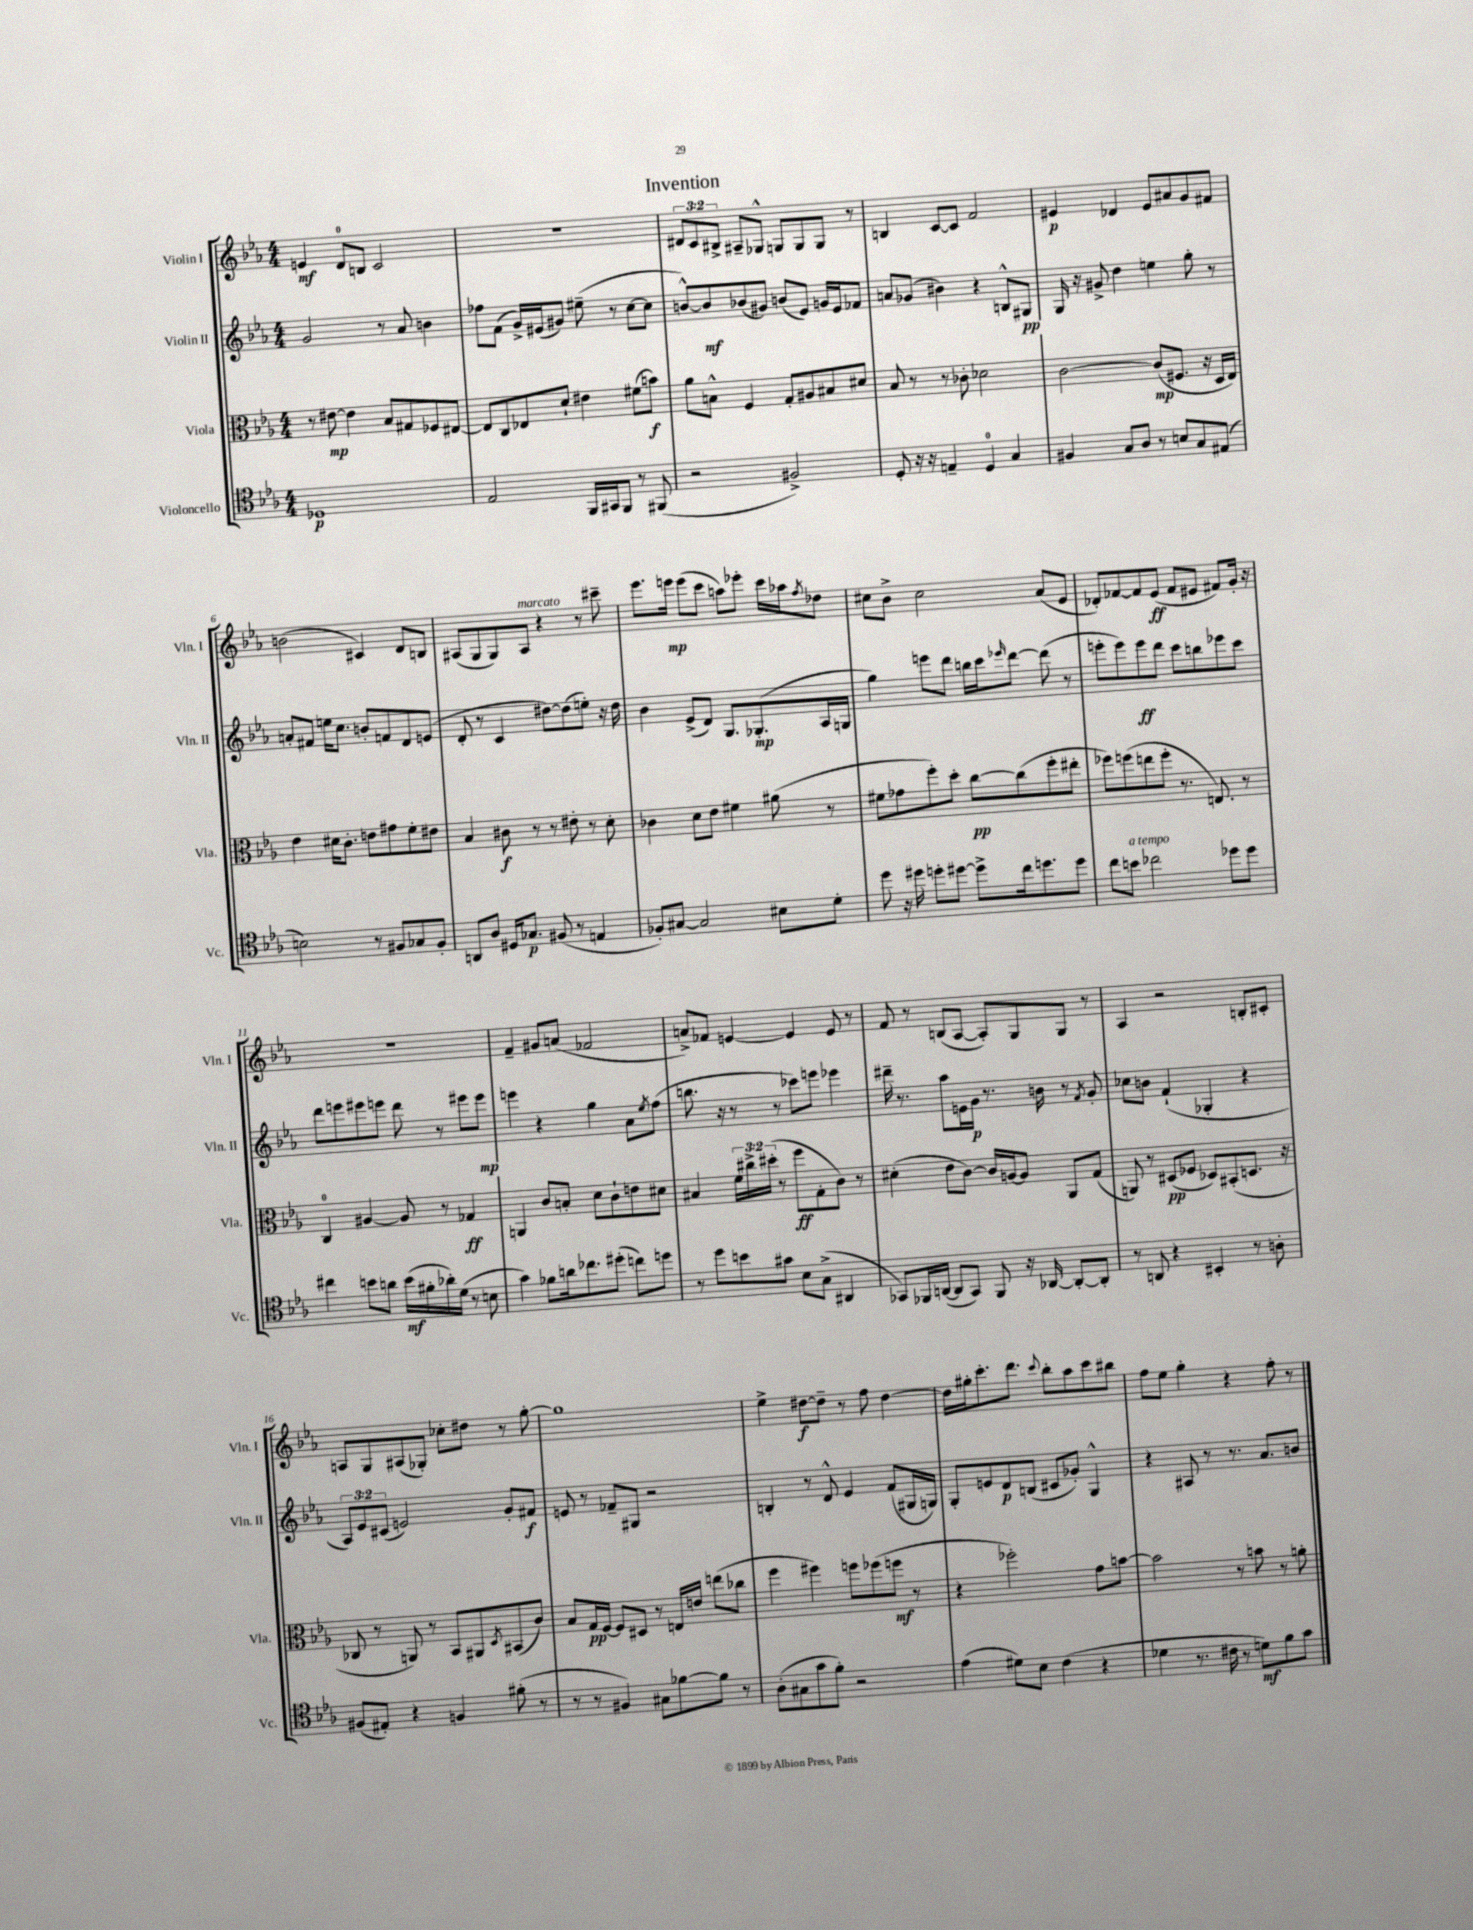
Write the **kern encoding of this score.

**kern	**dynam	**kern	**dynam	**kern	**dynam	**kern	**dynam
*part4	*part4	*part3	*part3	*part2	*part2	*part1	*part1
*staff4	*staff4	*staff3	*staff3	*staff2	*staff2	*staff1	*staff1
*I"Violoncello	*	*I"Viola	*	*I"Violin II	*	*I"Violin I	*
*I'Vc.	*	*I'Vla.	*	*I'Vln. II	*	*I'Vln. I	*
*clefC4	*	*clefC3	*	*clefG2	*	*clefG2	*
*k[b-e-a-]	*	*k[b-e-a-]	*	*k[b-e-a-]	*	*k[b-e-a-]	*
*M4/4	*	*M4/4	*	*M4/4	*	*M4/4	*
=1	=1	=1	=1	=1	=1	=1	=1
1D-X	p	8r	.	2g/	.	4en/	mf
.	.	[8e#X\	mp	.	.	.	.
.	.	4e#\]	.	.	.	8d/L	.
.	.	.	.	.	.	8Bn/J	.
.	.	8B-/L	.	8r	.	2c/	.
.	.	8G#X/	.	8a-/	.	.	.
.	.	8F-X/	.	4bn\	.	.	.
.	.	[8E#X/J	.	.	.	.	.
=2	=2	=2	=2	=2	=2	=2	=2
2E-/	.	8E#/L]	.	8ff-X\L	.	1r	.
.	.	8C/	.	(8f\J	.	.	.
.	.	8E-X/	.	16g^/LL)	.	.	.
.	.	.	.	(16e#X/J	.	.	.
.	.	8d`/J	.	8g#X/J)	.	.	.
16FF/LL	.	4e#X\	.	(8ee#X~\	.	.	.
16GG#X/J	.	.	.	.	.	.	.
8FF/J	.	.	.	8r	.	.	.
8r	.	(8f#X\L	.	[8cc\L	.	.	.
(8FF#X/	.	8bn\J)	f	8cc\J]	.	.	.
=3	=3	=3	=3	=3	=3	=3	=3
2r	.	8a-\L	.	[8bn^^/L)	.	12d#X/L	.
.	.	.	.	.	.	12c/	.
.	.	8Bn^^\J	.	8b/]	mf	.	.
.	.	.	.	.	.	12B#X^/J	.
.	.	4F/	.	(8b-X/	.	8A#X~/L	.
.	.	.	.	8g#X/J)	.	8G-X^^/J	.
2F#X^/)	.	8G'/L	.	(8bn/L	.	8Gn/L	.
.	.	8A#X/	.	8e-/J)	.	8G/	.
.	.	8B#X/	.	16gn/LL	.	8G/J	.
.	.	.	.	16e-/J	.	.	.
.	.	8d#X/J	.	8f-X/J	.	8r	.
=4	=4	=4	=4	=4	=4	=4	=4
8D'/	.	8B-/	.	8an/L	.	4Bn/	.
16r	.	8r	.	(8g-X/J	.	.	.
16r	.	.	.	.	.	.	.
4En~/	.	8r	.	4b#X\)	.	[8c/L	.
.	.	8c-X'\	.	.	.	8c/J]	.
4D/	.	2d-X\	.	4r	.	2f/	.
4G/	.	.	.	8Bn^^/L	.	.	.
.	.	.	.	8G#X/J	pp	.	.
=5	=5	=5	=5	=5	=5	=5	=5
4F#X/	.	[2c\	.	16G/	.	4e#X/	p
.	.	.	.	16r	.	.	.
.	.	.	.	8g#X^/	.	.	.
8G/L	.	.	.	4dd\	.	4d-X/	.
8A-/J	.	.	.	.	.	.	.
8r	.	(8c/L]	mp	4een\	.	8e#/L	.
8Bn/L	.	8.F#X/J	.	.	.	8a#X/	.
8G/	.	.	.	8gg'\	.	8g/	.
.	.	16r	.	.	.	.	.
(8E#X/J	.	16D/LL	.	8r	.	8f#X/J	.
.	.	16E-/JJ)	.	.	.	.	.
!!LO:LB:g=z
=6	=6	=6	=6	=6	=6	=6	=6
2Bn\)	.	4e-\	.	8an'/L	.	(2bn\	.
.	.	.	.	8f#X/J	.	.	.
.	.	16d#X\KL	.	16een\KL	.	.	.
.	.	8.c'\J	.	8.cc\J	.	.	.
8r	.	8en\L	.	8bn'/L	.	4c#X/)	.
8F#X/L	.	8g#X\	.	8fn/	.	.	.
8G-X/	.	8f'\	.	8d/	.	8d/L	.
8F#'/J	.	8e#X\J	.	(8en/J	.	8Bn/J	.
=7	=7	=7	=7	=7	=7	=7	=7
8AAn/L	.	4B-/	.	8d'/	.	(8A#X/L	.
8A-/J	.	.	.	8r	.	8G/	.
16D#X/KL	.	8c#X\	f	4c/	.	8G/)	.
8.G-X/J	p	.	.	.	.	.	.
!	!	!	!	!	!	!LO:TX:a:i:t=marcato	!
.	.	8r	.	.	.	8A#/J	.
(8F#X/	.	8r	.	[8dd#X\L)	.	4r	.
8r	.	8e#X'\	.	(8dd#\]	.	.	.
4En/	.	8r	.	8een'\J)	.	8r	.
.	.	8d'\	.	16r	.	8ccc#X~\	.
.	.	.	.	16dd#\	.	.	.
=8	=8	=8	=8	=8	=8	=8	=8
8F-X'/L)	.	4c-X\	.	4b-\	.	8.eee-\L	.
[8G#X/J	.	.	.	.	.	.	.
.	.	.	.	.	.	16eeen\Jk	mp
2G#/]	.	8d\L	.	(8e-^/L	.	(8eee\L	.
.	.	8e-\J	.	8d/J)	.	8ccc\J	.
.	.	4f#X\	.	8.G/L	.	8aan\L)	.
.	.	.	.	.	.	8eee-X'\J	.
.	.	.	.	(8.G-X'/	mp	.	.
8B#X\L	.	(8a#X\	.	.	.	16ccc\LL	.
.	.	.	.	.	.	16aa-X\J	.
.	.	.	.	.	.	8qff/	.
8d'\J	.	8r	.	16A-/L	.	8dd-X\J	.
.	.	.	.	16Gn/JJ	.	.	.
=9	=9	=9	=9	=9	=9	=9	=9
8dd\	.	8f#X\L	.	4gg\)	.	8cc#X\L	.
16r	.	8g-X\	.	.	.	8b-^\J	.
16dd#X\	.	.	.	.	.	.	.
8ddn'\L	.	8ff'\)	.	8eeen\L	.	2cc#\	.
[8dd#X\J	.	8dd'\J	.	8ddd\J	.	.	.
8dd#^\L]	.	[8cc\L	pp	16bbn\LL	.	.	.
.	.	.	.	16ccc\J	.	.	.
.	.	.	.	16qqeee-X/	.	.	.
16cc\k	.	(8cc\]	.	[8ddd\J	.	.	.
8.ddn\	.	.	.	.	.	.	.
.	.	8ff'\	.	(8ddd\]	.	(8a-/L	.
8dd\J	.	8ee#X'\J	.	8r	.	8e-/J	.
=10	=10	=10	=10	=10	=10	=10	=10
8cc\L	.	8ff-X\L)	.	8eeen'\L	.	8d-X'/L)	.
!LO:TX:a:i:t=a tempo	!	!	!	!	!	!	!
8bn\J	.	(8ffn\	.	8eee\)	.	[8f-X/	.
2cc-X\	.	8een\	.	8eee\	ff	8f-/]	.
.	.	8ff'\J	.	8ddd\J	.	(8e-/J	ff
.	.	8.r	.	8ccc\L	.	8f-/L	.
.	.	.	.	8bbn\	.	8e#X/J	.
.	.	8.En/)	.	.	.	.	.
8dd-X\L	.	.	.	8eee-X\	.	8f#X/L)	.
8dd-\J	.	8r	.	8ccc\J	.	16g'/Jk	.
.	.	.	.	.	.	16r	.
!!LO:LB:g=z
=11	=11	=11	=11	=11	=11	=11	=11
4cc#X\	.	4C/	.	8ddd\L	.	1r	.
.	.	.	.	8eeen\	.	.	.
8bn\L	.	[4A#X/	.	8eee#X\	.	.	.
8an\J	.	.	.	8eeen\J	.	.	.
(16b\LL	mf	8A#/]	.	8ddd\	.	.	.
16f#X'\	.	.	.	.	.	.	.
16a-X'\)	.	8r	.	8r	.	.	.
(16d\JJ	.	.	.	.	.	.	.
8r	.	4G-X/	ff	8eee#X\L	.	.	.
8Bn\	.	.	.	8eee#\J	mp	.	.
=12	=12	=12	=12	=12	=12	=12	=12
4g\)	.	4AAn/	.	4eeen\	.	4f~/	.
8f-X\L	.	8c/L	.	4r	.	8g#X/L	.
16an\k	.	8Bn'/J	.	.	.	(8an/J	.
8.cc-X\	.	.	.	.	.	.	.
.	.	8d\L	.	4gg\	.	2f-X/	.
(8dd#X'\J	.	8c`\	.	.	.	.	.
8ccn\L)	.	8en\	.	8a-\L	.	.	.
.	.	.	.	8qee-/	.	.	.
8ddn\J	.	8d#X\J	.	(8ff\J	.	.	.
=13	=13	=13	=13	=13	=13	=13	=13
8r	.	4B#X/	.	8.bbn\	.	8an^/L)	.
8dd\L	.	.	.	.	.	8f-X/J	.
.	.	.	.	16r	.	.	.
8bn\	.	24f\LL	.	8r	.	[4en/	.
.	.	24cc#X^\	.	.	.	.	.
.	.	(24dd#X'\JJ	.	.	.	.	.
8g#X\J	.	8r	.	8r	.	.	.
8B-\L	.	8ff\L	ff	8ccc-X\L)	.	4e/]	.
(8G^\J	.	8G'\	.	8eeen\J	.	.	.
4AA#X/	.	8c\J)	.	4eee-X\	.	8e/	.
.	.	8r	.	.	.	8r	.
=14	=14	=14	=14	=14	=14	=14	=14
8GG-X/L)	.	(4d#X'\	.	16ddd#X~\	.	8f/	.
.	.	.	.	8.r	.	.	.
16FF-X/L	.	.	.	.	.	8r	.
([16AAn/JJ	.	.	.	.	.	.	.
8AA/L]	.	8e-\L	.	8aa-\L	.	(8Bn/L	.
8GG-/J)	.	[8c\J)	.	16en\L	.	[8A-/J	.
.	.	.	.	16g\JJ	p	.	.
8FF-/	.	16c/LL]	.	8.r	.	8A-'/L])	.
.	.	[16An/J	.	.	.	.	.
16r	.	8A/J]	.	.	.	8G/	.
[16AA-X/	.	.	.	16bn\	.	.	.
8AA-'/L_	.	8AA-/L	.	8r	.	8G/J	.
.	.	.	.	8qf/	.	.	.
8AA-'/J]	.	(8G/J	.	8g'/	.	8r	.
=15	=15	=15	=15	=15	=15	=15	=15
8r	.	8AAn/)	.	8cc-X\L	.	4A-/	.
8AAn/	.	8r	.	8bn\J	.	.	.
4r	.	(8D#X/L	pp	(4f`/	.	2r	.
.	.	8F-X/J	.	.	.	.	.
4BB#X'/	.	8D-X/L)	.	4G-X'/	.	.	.
.	.	(8BB#X'/	.	.	.	.	.
8r	.	8.Dn/J	.	4r	.	8Bn'/L	.
8An'\	.	.	.	.	.	8c#X'/J	.
.	.	16r	.	.	.	.	.
!!LO:LB:g=z
=16	=16	=16	=16	=16	=16	=16	=16
(8F#X/L	.	8C-X/	.	12A-/L)	.	8An/L	.
.	.	.	.	12e-/	.	.	.
8E#X'/J)	.	8r	.	.	.	8G/	.
.	.	.	.	(12c#X/J	.	.	.
4r	.	8AAn/)	.	2en/)	.	(8A#X/	.
.	.	8r	.	.	.	8G-X'/J)	.
4Fn/	.	8BB-/L	.	.	.	8cc-X'\L	.
.	.	8AA#X/	.	.	.	8dd#X\J	.
.	.	8qD/	.	.	.	.	.
(8f#X'\	.	(8BB#X/	.	8g'/L	.	8r	.
8r	.	8c/J)	.	8f#X/J	f	[8gg'\	.
=17	=17	=17	=17	=17	=17	=17	=17
8r	.	8B-/L	.	8en/	.	1gg]	.
8r	.	16G/L	pp	8r	.	.	.
.	.	[16F/JJ	.	.	.	.	.
4F#X/)	.	8F/L]	.	8f-X~/L	.	.	.
.	.	8D#X/J	.	8G#X/J	.	.	.
8G#X\L	.	8r	.	2r	.	.	.
[8f-X\	.	16En/LL	.	.	.	.	.
.	.	16en/JJ	.	.	.	.	.
8f-\J]	.	(8een\L	.	.	.	.	.
8r	.	8cc-X\J	.	.	.	.	.
=18	=18	=18	=18	=18	=18	=18	=18
(8A-'\L	.	4ff\	.	4Bn'/	.	4ee-^\	.
8G#X\	.	.	.	.	.	.	.
8g\	.	4ff#X\)	.	8r	.	[8dd#X\L	f
8f'\J)	.	.	.	8d^^/	.	8dd#~\J]	.
2r	.	8ffn\L	.	4e-/	.	8r	.
.	.	(8ff-X\	.	.	.	8ff\	.
.	.	8ffn\J	mf	(8f/L	.	[4dd#\	.
.	.	8r	.	16G#X/L	.	.	.
.	.	.	.	16Gn/JJ)	.	.	.
=19	=19	=19	=19	=19	=19	=19	=19
(4e-\	.	4r	.	8G'/L	.	16dd#\LL]	.
.	.	.	.	.	.	16gg#X'\J	.
.	.	.	.	8en/	.	8.ccc'\	.
8d#X\L)	.	2ff-X'\)	.	8d/	p	.	.
.	.	.	.	.	.	8.ddd\J	.
8B-\J	.	.	.	(8Bn/J	.	.	.
.	.	.	.	.	.	8qqccc/	.
(4c\	.	.	.	8c#X/L	.	8bb-'\L	.
.	.	.	.	8g-X'/J)	.	8aa-\	.
4r	.	8g\L	.	4G^^/	.	8ccc\	.
.	.	[8bn\J	.	.	.	8bb#X\J	.
=20	=20	=20	=20	=20	=20	=20	=20
4d-X\	.	2b\]	.	4r	.	8ff\L	.
.	.	.	.	.	.	8ee-\J	.
8.r	.	.	.	8A#X/	.	4gg'\	.
.	.	.	.	8r	.	.	.
16c#X\	.	.	.	.	.	.	.
8r	.	8r	.	8.r	.	4r	.
8dn\L)	mf	8bn\	.	.	.	.	.
.	.	.	.	8.a-/L	.	.	.
8f\	.	8r	.	.	.	8ff'\	.
8g\J	.	8an'\	.	8bn/J	.	8r	.
==	==	==	==	==	==	==	==
*-	*-	*-	*-	*-	*-	*-	*-
